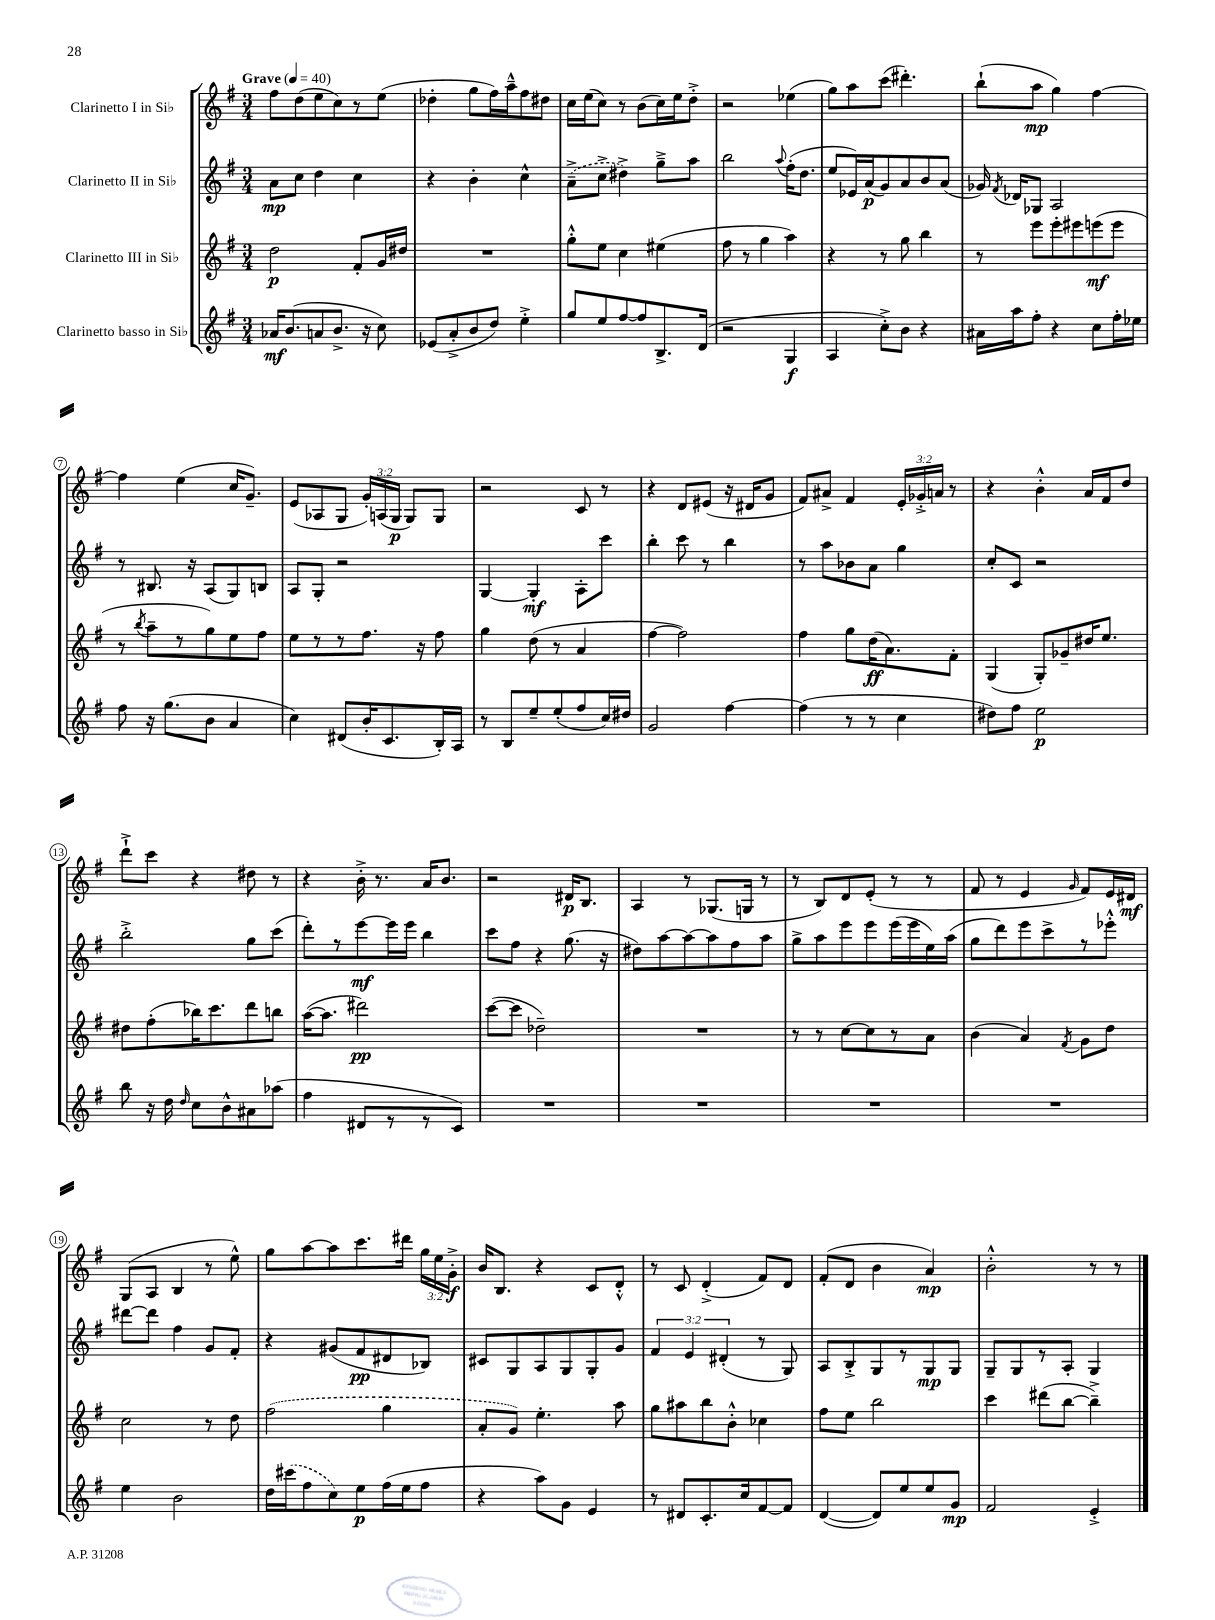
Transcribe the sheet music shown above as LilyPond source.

<<
\new StaffGroup <<
\new Staff = "s0" \with { instrumentName = "Clarinetto I in Sib" } {
    \clef treble \key g \major \numericTimeSignature \time 3/4 \override Staff.TupletNumber.text = #tuplet-number::calc-fraction-text \tempo "Grave" 4 = 40
    \autoBeamOff fis''8[ d''8( e''8 c''8) r8 e''8]( |
    des''4-. g''8[ fis''16) a''16---^ fis''8 dis''8] |
    c''16[ e''16( c''8]) r8 b'8[( c''16) e''16 d''8]-.-> |
    r2 ees''4( |
    g''8[) a''8 c'''8]( dis'''4.-.) |
    b''8[-!( a''8]\mp g''4) fis''4~ |
    fis''4 e''4( c''16[ g'8.]--) |
    e'8[( aes8 g8] \tuplet 3/2 { g'16[-.) a16( g16]\p } g8[) g8] |
    r2 c'8 r8 |
    r4 d'8[ eis'8]( r16 dis'16[ g'8] |
    fis'8[) ais'8]-> fis'4 \tuplet 3/2 { e'16[-. ges'16-.-> a'16] } r8 |
    r4 b'4-.-^ a'16[ fis'16 d''8] |
    d'''8[-!-> c'''8] r4 dis''8 r8 |
    r4 b'16-.-> r8. a'16[ b'8.] |
    r2 dis'16[\p b8.] |
    a4 r8 ges8.[( g16] r8 |
    r8 b8[) d'8 e'8]-.( r8 r8 |
    fis'8 r8 e'4 \grace { g'16 } fis'8[) e'16 dis'16]\mf |
    g8[( a8] b4 r8 e''8-^) |
    g''8[ a''8~ a''8 c'''8. dis'''16] \tuplet 3/2 { g''16[ e''16 g'16]-.->\f } |
    b'16[ b8.] r4 c'8[ d'8]-.-^ |
    r8 c'8 d'4-.->( fis'8[) d'8] |
    fis'8[-.( d'8] b'4 a'4\mp) |
    b'2-.-^ r8 r8 \bar "|." |
}
\new Staff = "s1" \with { instrumentName = "Clarinetto II in Sib" } {
    \clef treble \key g \major \numericTimeSignature \time 3/4 \override Staff.TupletNumber.text = #tuplet-number::calc-fraction-text
    \autoBeamOff a'8[\mp c''8] d''4 c''4 |
    r4 b'4-. c''4-^ |
    \once \slurDashed a'8[--->( c''8]-> dis''4->) g''8[---> a''8] |
    b''2 \appoggiatura { a''8 } fis''16[-.( d''8.] |
    e''8[ ees'16) a'16\p( g'8) a'8 b'8 a'8]( |
    ges'16) \acciaccatura { fis'8 } des'16[ ges8] a2 |
    r8 bis8. r16 a8[( g8) b8] |
    a8[ g8]-. r2 |
    g4~ g4-.\mf a8[-. c'''8] |
    b''4-. c'''8 r8 b''4 |
    r8 a''8[ bes'8 a'8] g''4 |
    c''8[-. c'8] r2 |
    b''2-.-> g''8[ c'''8]( |
    d'''8[-.) r8 e'''8~\mf e'''16 e'''16] b''4 |
    c'''8[ fis''8] r4 g''8.( r16 |
    dis''8[) a''8~ a''8~ a''8 fis''8 a''8] |
    g''8[-> a''8 e'''8 e'''8 e'''16( e'''16 e''16) a''16]( |
    g''8[ d'''8) e'''8 c'''8-> r8 ees'''8]-.-^ |
    dis'''8[~ dis'''8] fis''4 g'8[ fis'8]-. |
    r4 gis'8[( fis'8\pp dis'8 bes8]) |
    cis'8[ g8 a8 g8 g8-. g'8] |
    \tuplet 3/2 { fis'4 e'4 dis'4-.( } r8 g8) |
    a8[ b8-.-> g8 r8 g8\mp g8] |
    g8[-- g8 r8 a8]-. g4 \bar "|." |
}
\new Staff = "s2" \with { instrumentName = "Clarinetto III in Sib" } {
    \clef treble \key g \major \numericTimeSignature \time 3/4
    \autoBeamOff d''2\p fis'8[-. g'16 dis''16] |
    R2. |
    g''8[-.-^ e''8] c''4 eis''4( |
    fis''8 r8 g''4 a''4) |
    r4 r8 g''8 b''4 |
    r8 e'''8[ e'''8-. eis'''8 e'''8\mf( e'''8] |
    r8 \acciaccatura { b''8 } a''8[-- r8 g''8) e''8 fis''8] |
    e''8[ r8 r8 fis''8.] r16 fis''8 |
    g''4 d''8( r8 a'4 |
    fis''4~ fis''2) |
    fis''4 g''8[ d''16\ff( a'8.) fis'8]-. |
    g4( g8[-.) ges'8-- dis''16 e''8.] |
    dis''8[ fis''8-.( bes''16) c'''8. d'''8 b''8] |
    a''16[~( a''8.] dis'''2\pp) |
    c'''8[~( c'''8] des''2--) |
    R2. |
    r8 r8 c''8[~ c''8 r8 a'8] |
    b'4( a'4) \acciaccatura { fis'8 } g'8[ d''8] |
    c''2 r8 d''8 |
    \once \slurDashed fis''2( g''4 |
    a'8[-. g'8]) e''4.-. a''8 |
    g''8[ ais''8 b''8 b'8]-.-^ ces''4 |
    fis''8[ e''8] b''2 |
    c'''4 dis'''8[( b''8]~ b''4--->) \bar "|." |
}
\new Staff = "s3" \with { instrumentName = "Clarinetto basso in Sib" } {
    \clef treble \key g \major \numericTimeSignature \time 3/4
    \autoBeamOff aes'16[\mf b'8.( a'8 b'8.]-> r16 c''8) |
    ees'8[( a'8-.-> b'8 d''8]) e''4-.-> |
    g''8[ e''8 fis''8~ fis''8 b8.-> d'16]( |
    r2 g4\f |
    a4 c''8[-.->) b'8] r4 |
    ais'16[ a''16 fis''8]-. r4 c''8[ fis''16-. ees''16] |
    fis''8 r16 g''8.[( b'8] a'4 |
    c''4) dis'8[( b'16-. c'8. b16-.) a16] |
    r8 b8[ e''8-- e''8-.( fis''8 c''16) dis''16] |
    g'2 fis''4~ |
    fis''4( r8 r8 c''4 |
    dis''8[) fis''8] e''2\p |
    b''8 r16 d''16 \grace { d''16 } c''8[ b'8-^ ais'8 aes''8]( |
    fis''4 dis'8[ r8 r8 c'8]) |
    R2. |
    R2. |
    R2. |
    R2. |
    e''4 b'2 |
    d''16[ \once \slurDashed cis'''16( fis''8 c''8) e''8\p fis''16( e''16 fis''8] |
    r4 a''8[) g'8] e'4 |
    r8 dis'8[ c'8.-. c''16 fis'8~ fis'8] |
    d'4~( d'8[) e''8 e''8 g'8]\mp |
    fis'2 e'4-.-> \bar "|." |
}
>>
>>
\layout { \context { \Score \override BarNumber.stencil = #(make-stencil-circler 0.1 0.3 ly:text-interface::print) } }
